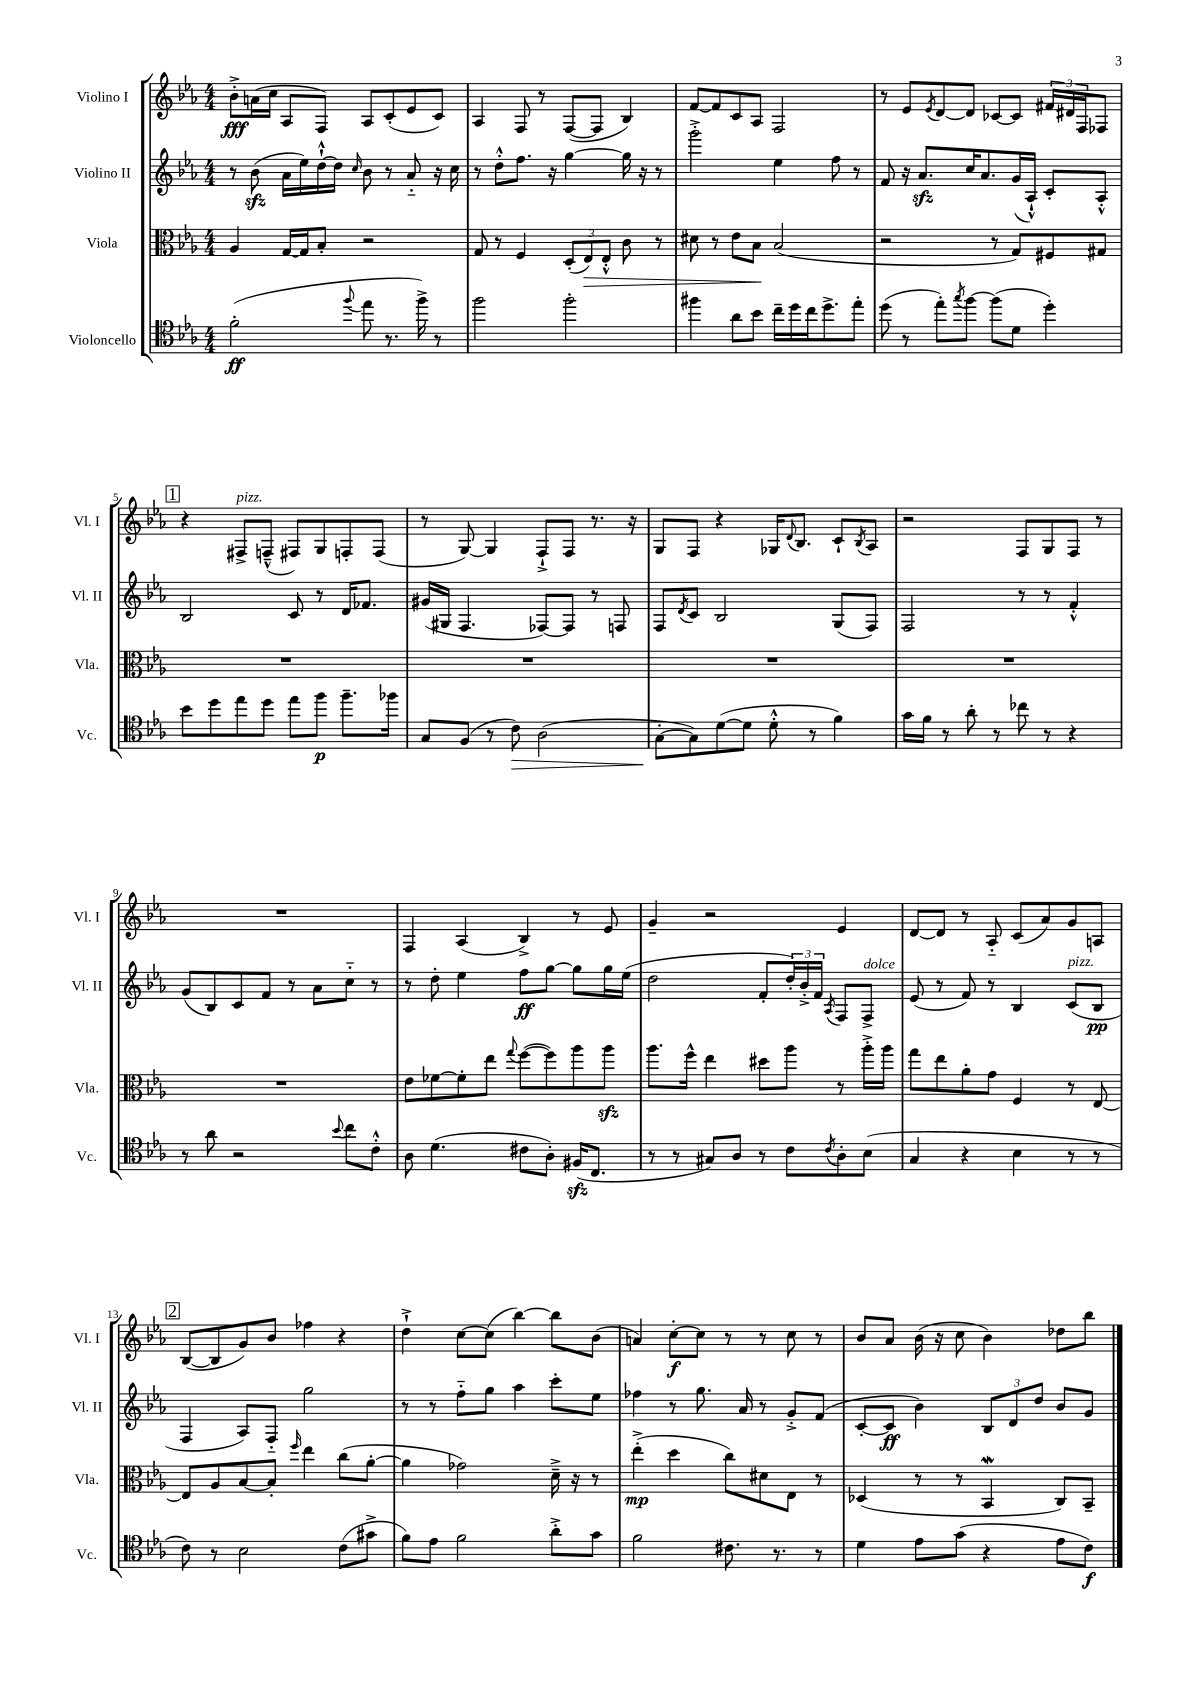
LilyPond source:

<<
\new StaffGroup <<
\new Staff = "s0" \with { instrumentName = "Violino I" shortInstrumentName = "Vl. I" } {
    \clef treble \key ees \major \numericTimeSignature \time 4/4
    bes'8-.->\fff a'16( c''16 aes8 f8) aes8 c'8-.( ees'8 c'8) |
    aes4 f8 r8 f8~( f8 bes4) |
    f'8~ f'8 c'8 aes8 f2 |
    r8 ees'8 \acciaccatura { ees'8 } d'8~ d'8 ces'8~ ces'8 \tuplet 3/2 { fis'16 dis'16 f16 } fes8 |
    \mark \markup { \box "1" } r4 fis8->^\markup { \italic "pizz." } f8---^( fis8) g8 f8-. f8( |
    r8 g8~) g4 f8-!-> f8 r8. r16 |
    g8 f8 r4 ges16 \appoggiatura { d'8 } bes8. c'8-! \acciaccatura { bes8 } aes8 |
    r2 f8 g8 f8 r8 |
    R1 |
    f4 aes4( bes4->) r8 ees'8 |
    g'4-- r2 ees'4 |
    d'8~ d'8 r8 aes8-_ c'8( aes'8) g'8 a8 |
    \mark \markup { \box "2" } bes8~( bes8 g'8) bes'8 fes''4 r4 |
    d''4-!-> c''8~ c''8( bes''4~) bes''8 bes'8( |
    a'4) c''8~-.\f c''8 r8 r8 c''8 r8 |
    bes'8 aes'8 bes'16( r16 c''8 bes'4) des''8 bes''8 \bar "|." |
}
\new Staff = "s1" \with { instrumentName = "Violino II" shortInstrumentName = "Vl. II" } {
    \clef treble \key ees \major \numericTimeSignature \time 4/4
    r8 bes'8\sfz( aes'16 ees''16) d''16~-!-^ d''16 \grace { c''16 } bes'8 r8 aes'8-_ r16 c''16 |
    r8 d''8-.-^ f''8. r16 g''4~ g''16 r16 r8 |
    g'''2-.-> ees''4 f''8 r8 |
    f'8 r16 aes'8.\sfz c''16 aes'8. g'16( aes16-!-^) c'8-. aes8-.-^ |
    \mark \markup { \box "1" } bes2 c'8 r8 d'16 fes'8. |
    gis'16( gis16 f4. fes8~) fes8 r8 f8 |
    f8 \acciaccatura { d'8 } c'8 bes2 g8( f8) |
    f2 r8 r8 f'4-.-^ |
    g'8( bes8) c'8 f'8 r8 aes'8 c''8-_ r8 |
    r8 d''8-. ees''4 f''8\ff g''8~ g''8 g''16 ees''16( |
    d''2 f'8-. \tuplet 3/2 { d''16-.) bes'16-.-> f'16 } \acciaccatura { aes8 } f8 f8->^\markup { \italic "dolce" } |
    ees'8( r8 f'8) r8 bes4 c'8^\markup { \italic "pizz." }( bes8\pp |
    \mark \markup { \box "2" } f4 aes8) f8-_ g''2 |
    r8 r8 f''8-_ g''8 aes''4 c'''8-. ees''8 |
    fes''4 r8 g''8. aes'16 r8 g'8-.-> f'8( |
    c'8~-. c'8\ff bes'4) \tuplet 3/2 { bes8 d'8 d''8 } bes'8 g'8 \bar "|." |
}
\new Staff = "s2" \with { instrumentName = "Viola" shortInstrumentName = "Vla." } {
    \clef alto \key ees \major \numericTimeSignature \time 4/4
    aes4 g16~ g16 bes8-. r2 |
    g8 r8 f4 \tuplet 3/2 { d8-.( ees8\>) ees8-.-^ } c'8 r8 |
    dis'8 r8 ees'8 bes8\! bes2( |
    r2 r8 g8) fis8 gis8 |
    \mark \markup { \box "1" } R1 |
    R1 |
    R1 |
    R1 |
    R1 |
    ees'8 fes'8~ fes'8-. ees''8 \appoggiatura { g''8 } f''8~( f''8) aes''8 aes''8\sfz |
    aes''8. f''16-^ ees''4 dis''8 aes''8 r8 aes''16-.-> aes''16 |
    g''8 ees''8 aes'8-. g'8 f4 r8 ees8~ |
    \mark \markup { \box "2" } ees8 aes8 bes8~ bes8-. \grace { f''16 } ees''4 c''8( aes'8~-. |
    aes'4 ges'2) d'16---> r16 r8 |
    ees''4-.->\mp( d''4 c''8) dis'8 ees8 r8 |
    des4( r8 r8 bes,4\mordent c8) bes,8-- \bar "|." |
}
\new Staff = "s3" \with { instrumentName = "Violoncello" shortInstrumentName = "Vc." } {
    \clef tenor \key ees \major \numericTimeSignature \time 4/4
    f'2-.\ff( \appoggiatura { f''8 } ees''8 r8. f''16->) r8 |
    f''2 f''2-. |
    fis''4 aes'8 bes'8 c''16-- d''16 c''16 d''8.-> ees''8-. |
    d''8( r8 ees''8-.) \acciaccatura { g''8 } f''8~ f''8( d'8 d''4-.) |
    \mark \markup { \box "1" } bes'8 d''8 ees''8 d''8 ees''8 f''8\p f''8.-- fes''16 |
    g8 f8( r8 c'8\>) aes2( |
    g8~-.\! g8) d'8~( d'8 d'8-.-^ r8 f'4) |
    g'16 f'16 r8 aes'8-. r8 ces''8 r8 r4 |
    r8 aes'8 r2 \appoggiatura { bes'8 } c''8 c'8-.-^ |
    aes8 d'4.( cis'8 aes8-.) fis16\sfz( c8. |
    r8 r8 gis8) aes8 r8 c'8 \acciaccatura { c'8 } aes8-. bes8( |
    g4 r4 bes4 r8 r8 |
    \mark \markup { \box "2" } c'8) r8 bes2 c'8( gis'8-> |
    f'8) ees'8 f'2 aes'8-.-> g'8 |
    f'2 cis'8. r8. r8 |
    d'4 ees'8 g'8( r4 ees'8 c'8\f) \bar "|." |
}
>>
>>
